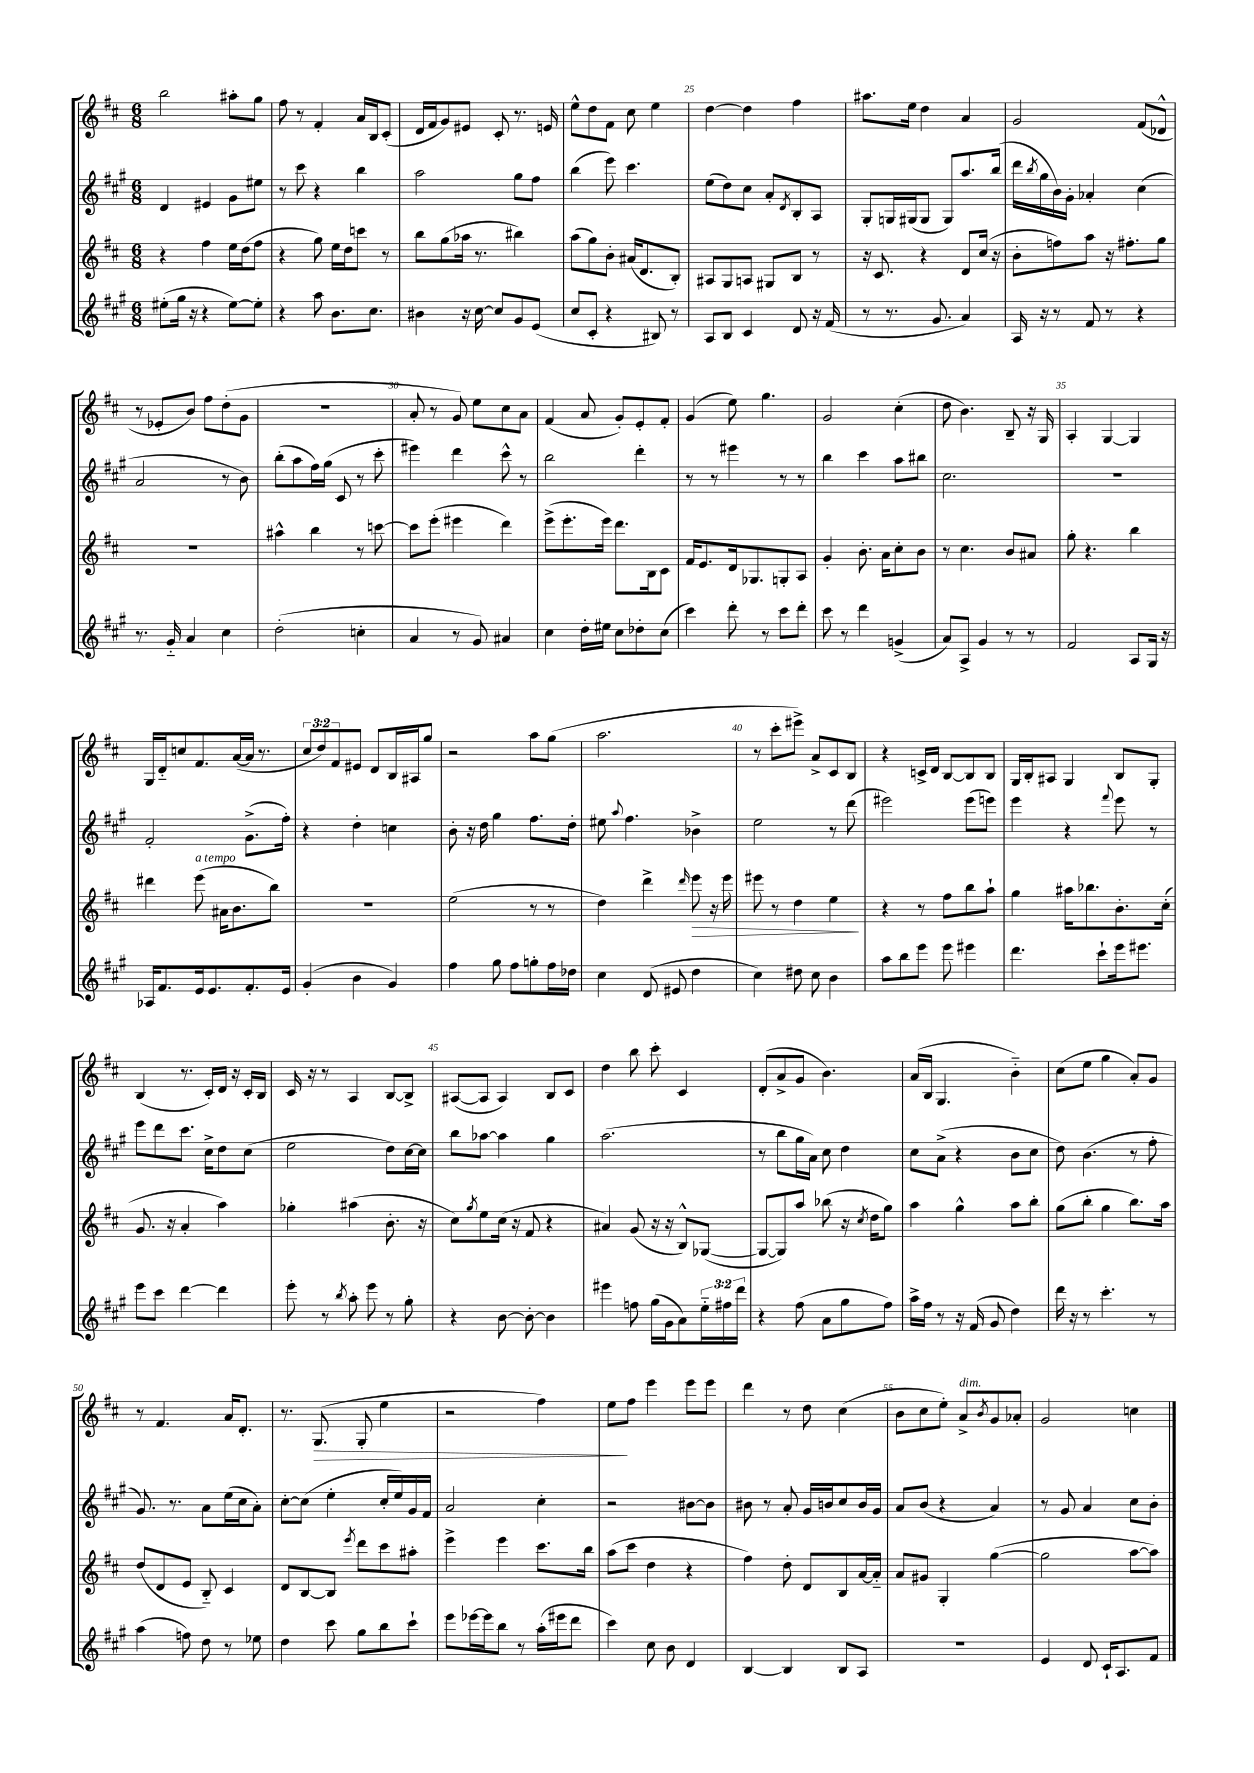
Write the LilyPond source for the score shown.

<<
\new StaffGroup <<
\new Staff = "s0" {
    \clef treble \key d \major \numericTimeSignature \time 6/8 \override Staff.TupletNumber.text = #tuplet-number::calc-fraction-text
    b''2 ais''8-. g''8 |
    fis''8 r8 fis'4-. a'16 b16 cis'8-.( |
    d'16 fis'16 g'8) eis'8 cis'8-. r8. e'16 |
    e''8-^ d''8 fis'8 cis''8 e''4 |
    d''4~ d''4 fis''4 |
    ais''8. e''16 d''4 a'4 |
    g'2 fis'8( des'8-^ |
    r8 ees'8-. b'8) fis''8 d''8-.( g'8 |
    R2. |
    a'8-. r8 g'8) e''8 cis''8 a'8 |
    fis'4( a'8 g'8-.) e'8-. fis'8-. |
    g'4( e''8) g''4. |
    g'2 cis''4-.( |
    d''8 b'4.) b8-- r16 g16 |
    a4-. g4~ g4 |
    g16 d'16-_ c''8 fis'8. a'16~( a'16 r8. |
    \tuplet 3/2 { cis''8 d''8) fis'8 } eis'8 d'8 b16 ais16 g''8 |
    r2 a''8 g''8( |
    a''2. |
    r8 cis'''8-. eis'''8->) a'8-> cis'8 b8 |
    r4 c'16-> d'16 b8~ b8 b8 |
    g16 b16-. ais8 g4 b8 g8-. |
    b4( r8. cis'16-.) d'16 r16 cis'16-. b16 |
    cis'16 r16 r8 a4 b8~ b8-> |
    ais8~( ais8 ais4) b8 cis'8 |
    d''4 b''8 cis'''8-. cis'4 |
    d'8-.( a'8-> g'8 b'4.) |
    a'16( b16 g4. b'4-_) |
    cis''8( e''8 g''4 a'8-.) g'8 |
    r8 fis'4. a'16 d'8.-. |
    r8. g8.\>( g8-. e''4 |
    r2 fis''4) |
    e''8\! fis''8 e'''4 e'''8 e'''8 |
    d'''4 r8 d''8 cis''4( |
    b'8 cis''8 e''8-.) a'8->^\markup { \italic "dim." } \acciaccatura { b'8 } g'8 aes'8-. |
    g'2 c''4 \bar "|." |
}
\new Staff = "s1" {
    \clef treble \key a \major \numericTimeSignature \time 6/8
    d'4 eis'4 gis'8 eis''8 |
    r8 cis'''8 r4 b''4 |
    a''2 gis''8 fis''8 |
    b''4( e'''8) cis'''4. |
    e''8( d''8) cis''8 a'8-. \acciaccatura { d'8 } b8-. a8 |
    gis8-. g16 gis16( gis8 gis8) a''8. b''16( |
    d'''16 \acciaccatura { b''8 } gis''16 b'16) gis'16-. aes'4-. cis''4( |
    a'2 r8 b'8) |
    b''8-.( a''8 fis''16) gis''16( cis'8 r8 cis'''8-. |
    eis'''4) d'''4 cis'''8-^ r8 |
    b''2 d'''4-. |
    r8 r8 eis'''4 r8 r8 |
    b''4 cis'''4 a''8 bis''8 |
    cis''2. |
    R2. |
    fis'2-. gis'8.->( fis''16-.) |
    r4 d''4-. c''4 |
    b'8-. r16 d''16 gis''4 fis''8. d''16-. |
    eis''8 \appoggiatura { a''8 } fis''4. bes'4-> |
    e''2 r8 d'''8( |
    eis'''2) eis'''8( e'''8) |
    e'''4 r4 \appoggiatura { fis'''8 } e'''8 r8 |
    e'''8 d'''8 cis'''8. cis''16-> d''8 cis''8( |
    e''2 d''8) cis''16~ cis''16 |
    b''8 aes''8~ aes''4 gis''4 |
    a''2.( |
    r8 b''8 gis''16 a'16) cis''8 d''4 |
    cis''8 a'8->( r4 b'8 cis''8 |
    d''8) b'4.( r8 fis''8-. |
    gis'8.) r8. a'8 e''16( cis''16 a'8-.) |
    cis''8~-. cis''8( e''4-. cis''16-. e''16) gis'16 fis'16 |
    a'2 cis''4-. |
    r2 bis'8~ bis'8 |
    bis'8 r8 a'8-. gis'16 b'16 cis''8 b'16 gis'16 |
    a'8 b'8( r4 a'4) |
    r8 gis'8 a'4 cis''8 b'8-. \bar "|." |
}
\new Staff = "s2" {
    \clef treble \key d \major \numericTimeSignature \time 6/8
    r4 fis''4 e''16 d''16( fis''8 |
    r4 g''8) e''16 d''16 c'''8 r8 |
    b''8 g''8( aes''16 r8. bis''4) |
    a''8( g''8) b'8-. ais'16( d'8. b8-.) |
    ais8 g8 a8 gis8 b8 r8 |
    r16 cis'8. r4 d'8 cis''16( r16 |
    b'8-. f''8) a''8 r16 fis''8.-. g''8 |
    R2. |
    ais''4-^ b''4 r8 c'''8~ |
    c'''8 e'''8-.( eis'''4 d'''4) |
    e'''8->( e'''8.-. e'''16) d'''8. b16 cis'8 |
    fis'16 e'8. d'16 ges8. g8-. a8 |
    g'4-. b'8.-. a'16 cis''8-. b'8 |
    r8 cis''4. b'8 ais'8 |
    g''8-. r4. b''4 |
    dis'''4 e'''8^\markup { \italic "a tempo" }( ais'16 b'8. b''8) |
    R2. |
    e''2( r8 r8 |
    d''4) d'''4-> \grace { d'''16 } e'''8\> r16 e'''16 |
    eis'''8 r8 d''4 e''4\! |
    r4 r8 fis''8 b''8 a''8-! |
    g''4 ais''16 bes''8. b'8.-. cis''16-.( |
    g'8. r16 a'4-. a''4) |
    ges''4-. ais''4( b'8.-. r16 |
    cis''8) \acciaccatura { g''8 } e''8 cis''16( r16 fis'8 r4 |
    ais'4) g'8( r16 r16 b8-^) ges8~( |
    ges8~ ges8) a''8 bes''8( r16 \acciaccatura { cis''8 } d''16 g''8) |
    a''4 g''4-^ a''8 b''8-. |
    g''8( b''8-. g''4 b''8.) a''16 |
    d''8( d'8 e'8 b8-_) cis'4 |
    d'8 b8~ b8 \acciaccatura { e'''8 } d'''8 cis'''8 ais''8-. |
    e'''4-> e'''4 cis'''8. b''16 |
    a''8( cis'''8 d''4 r4 |
    fis''4) d''8-. d'8 b8 a'16~ a'16-_ |
    a'8 gis'8 g4-. g''4~( |
    g''2 a''8~ a''8) \bar "|." |
}
\new Staff = "s3" {
    \clef treble \key a \major \numericTimeSignature \time 6/8 \override Staff.TupletNumber.text = #tuplet-number::calc-fraction-text
    eis''8-.( gis''16 r16 r4 eis''8~) eis''8-. |
    r4 a''8 b'8. cis''8. |
    bis'4 r16 cis''16~ cis''8 gis'8 e'8( |
    cis''8 cis'8-. r4 bis8) r8 |
    a8 b8 cis'4 d'8 r16 fis'16( |
    r8 r8. gis'8. a'4) |
    a16 r16 r8 fis'8 r8 r4 |
    r8. gis'16-_ a'4 cis''4 |
    d''2-.( c''4-. |
    a'4 r8 gis'8) ais'4 |
    cis''4 d''16-. eis''16 cis''8 des''8-. cis''8( |
    cis'''4) d'''8-. r8 cis'''8 d'''8-. |
    cis'''8 r8 d'''4 g'4->( |
    a'8) a8-> gis'4 r8 r8 |
    fis'2 a8 gis16 r16 |
    aes16 fis'8. e'16 e'8. fis'8.-. e'16 |
    gis'4-.( b'4 gis'4) |
    fis''4 gis''8 fis''8 g''8-. fis''16 des''16 |
    cis''4 d'8( eis'8 d''4 |
    cis''4) dis''8 cis''8 b'4 |
    a''8 b''8 e'''8 e'''8 eis'''4 |
    d'''4. cis'''8-! e'''16 eis'''8. |
    e'''8 cis'''8 d'''4~ d'''4 |
    e'''8-. r8 \acciaccatura { b''8 } a''8-. e'''8 r8 gis''8-. |
    r4 b'8~ b'8~-. b'4 |
    eis'''4 f''8 gis''16( gis'16 a'8) \tuplet 3/2 { e''16-_ fis''16 d'''16 } |
    r4 fis''8( a'8 gis''8 fis''8) |
    a''16-> fis''16 r8 r16 fis'16( gis'8 d''4) |
    d'''16 r16 r8 cis'''4.-. r8 |
    a''4( f''8) d''8 r8 ees''8 |
    d''4 cis'''8 gis''8 b''8 cis'''8-! |
    e'''8 ees'''16~ ees'''16 b''8 r8 a''16-.( eis'''16 d'''8 |
    cis'''4) cis''8 b'8 d'4 |
    b4~ b4 b8 a8 |
    R2. |
    e'4 d'8 cis'16-! a8. fis'8 \bar "|." |
}
>>
>>
\layout { \context { \Score currentBarNumber = #21 \override BarNumber.break-visibility = ##(#f #t #t) barNumberVisibility = #(every-nth-bar-number-visible 5) } }
